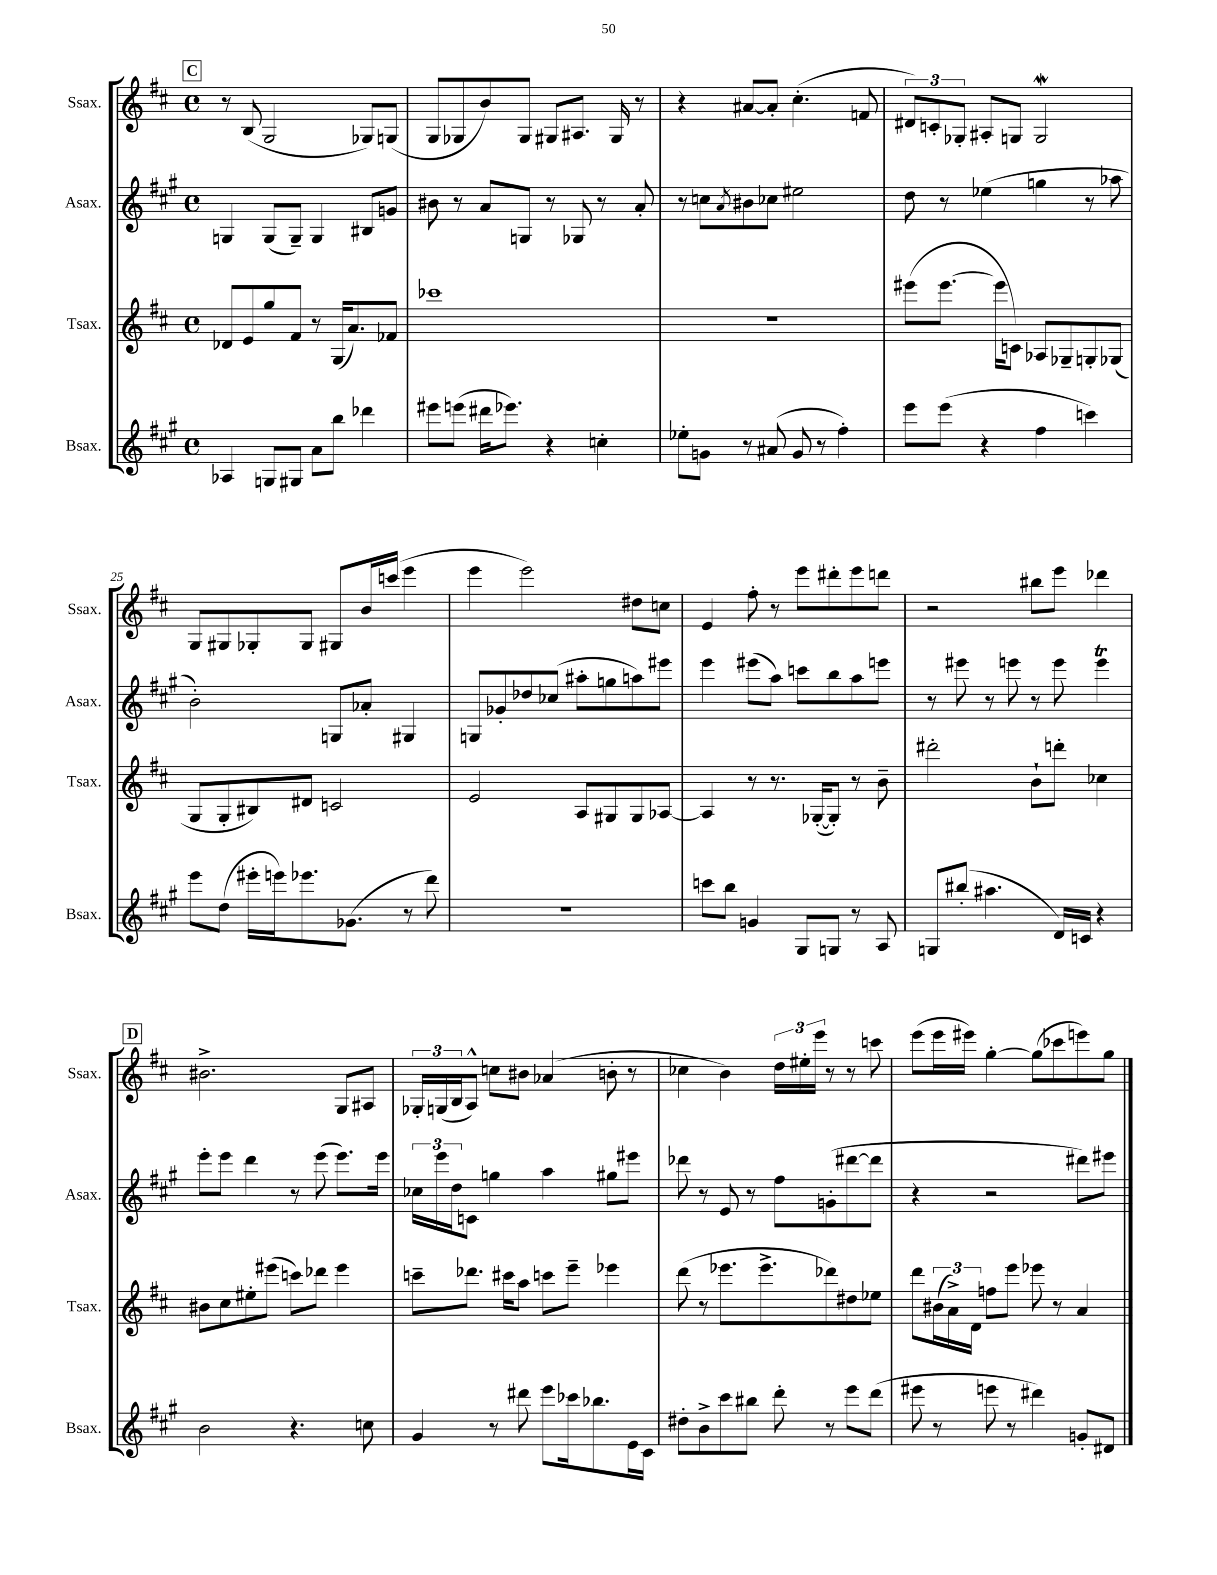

**kern	**kern	**kern	**kern
*part4	*part3	*part2	*part1
*staff4	*staff3	*staff2	*staff1
*I"Bsax.	*I"Tsax.	*I"Asax.	*I"Ssax.
*I'Bsax.	*I'Tsax.	*I'Asax.	*I'Ssax.
*clefG2	*clefG2	*clefG2	*clefG2
*k[f#c#g#]	*k[f#c#]	*k[f#c#g#]	*k[f#c#]
*M4/4	*M4/4	*M4/4	*M4/4
*met(c)	*met(c)	*met(c)	*met(c)
!!LO:REH:place=s1:t=C
=21	=21	=21	=21
4A-X/	8d-X/L	4Gn/	8r
.	8e/	.	(8B/
8Gn/L	8gg/	(8G/L	2G/
8G#X/J	8f#/J	8G~/J)	.
8a\L	8r	4G/	.
8bb\J	(16G/KL	.	.
.	8.a/)	.	.
4ddd-X\	.	8B#X/L	8G-X/L)
.	8f-X/J	8gn/J	(8Gn/J
=22	=22	=22	=22
8eee#X\L	1ccc-X	8b#X\	8G/L
(8eeen\J	.	8r	8G-X/
16ddd#X\KL	.	8a/L	8b/)
8.eee-X\J)	.	.	.
.	.	8Gn/J	8G-/J
4r	.	8r	8G#X/L
.	.	8G-X/	8.A#X/J
4ccn'\	.	8r	.
.	.	.	16G#/
.	.	8a'/	8r
=23	=23	=23	=23
8ee-X'\L	1r	8r	4r
8gn\J	.	8ccn\L	.
.	.	8qa/	.
8r	.	8b#X\	[8a#X/L
(8a#X/	.	8cc-X\J	8a#'/J]
8g/	.	2ee#X\	(4.cc#'\
8r	.	.	.
4ff#'\)	.	.	.
.	.	.	8fn/
=24	=24	=24	=24
8eee\L	(8eee#X\L	8dd\	12d#X/L)
.	.	.	12cn'/
(8eee\J	[8.eee#\J	8r	.
.	.	.	12G-X'/J
4r	.	(4ee-X\	8A#X'/L
.	16eee#\KL]	.	.
.	8cn\J)	.	8Gn/J
4ff#\	8A-X/L	4ggn\	2Gw/
.	8G-X~/	.	.
4cccn\)	8Gn'/	8r	.
.	(8G-X/J	8aa-X\	.
!!LO:LB:g=z
=25	=25	=25	=25
8eee\L	8G/L	2b'\)	8G/L
(8dd\J	8G'/	.	8G#X/
16eee#X'\LL	8B#X/)	.	8G-X'/
16eeen\J)	.	.	.
8.eee-X\	8d#X/J	.	8G-/J
.	2cn/	8Gn/L	8G#X/L
(8.g-X\J	.	.	.
.	.	8a-X'/J	16b/L
.	.	.	(16cccn/JJ
8r	.	4G#X/	4eee\
8ddd\)	.	.	.
=26	=26	=26	=26
1r	2e/	8Gn/L	4eee\
.	.	8g-X'/	.
.	.	8dd-X/	2eee\)
.	.	(8cc-X/J	.
.	8A/L	8aa#X'\L	.
.	8G#X/	8ggn\	.
.	8G#/	8aan\)	8dd#X\L
.	[8A-X/J	8eee#X\J	8ccn\J
=27	=27	=27	=27
8cccn\L	4A-/]	4eee\	4e/
8bb\J	.	.	.
4gn/	8r	(8eee#X\L	8ff#'\
.	8.r	8aa\J)	8r
8G#/L	.	8cccn\L	8eee\L
.	([16G-X'/KL	.	.
8Gn/J	8G-'/J])	8bb\	8ddd#X'\
8r	8r	8aa\	8eee\
8A/	8b~\	8eeen\J	8dddn\J
=28	=28	=28	=28
8Gn/L	2ddd#X'\	8r	2r
(8bb#X'/J	.	8eee#X\	.
4.aa#X\	.	8r	.
.	.	8eeen\	.
.	8b`\L	8r	8bb#X\L
16d/LL)	8dddn'\J	8eee\	8eee\J
16cn/JJ	.	.	.
4r	4cc-X\	4eeeT\	4ddd-X\
!!LO:LB:g=z
!!LO:REH:place=s1:t=D
=29	=29	=29	=29
2b\	8b#X\L	8eee'\L	2.b#X^\
.	8cc#\	8eee\J	.
.	8ee#X'\	4ddd\	.
.	(8eee#X\J	.	.
4.r	8cccn\L)	8r	.
.	8ddd-X\J	(8eee\	.
.	4eee#\	8.eee\L)	8G/L
8ccn\	.	.	8A#X/J
.	.	16eee\Jk	.
=30	=30	=30	=30
4g#/	8cccn~\L	24cc-X\LL	24G-X'/LL
.	.	24eee\	(24Gn/
.	.	24dd\J	24B/J
.	8.ddd-X\J	8cn\J	8A^^/J)
8r	.	4ggn\	8ccn\L
.	16ccc#X\KL	.	.
8ddd#X\	8aa\J	.	8b#X\J
8eee\L	8cccn\L	4aa\	(4a-X/
16ccc-X\k	8eee~\J	.	.
8.bb-X\	.	.	.
.	4eee-X\	8gg#X\L	8bn'\
16e\L	.	8eee#X\J	8r
16c#\JJ	.	.	.
=31	=31	=31	=31
8dd#X'\L	(8ddd\	8ddd-X\	4cc-X\
8b^\	8r	8r	.
8ccc#\	8.eee-X\L	8e/	4b\)
8bb#X\J	.	8r	.
.	8.eee-^\	.	.
8ddd'\	.	8ff#\L	24dd\LL
.	.	.	24ee#X'\
.	.	.	24eee\JJ
8r	8ddd-X\)	(8gn'\	8r
8eee\L	8dd#X\	[8ddd#X\	8r
(8ddd\J	8ee-X\J	8ddd#\J]	8cccn\
=32	=32	=32	=32
8eee#X\	8ddd\L	4r	(8eee\L
8r	(24b#X\L	.	16eee\L
.	24a^\)	.	.
.	.	.	16eee#X\JJ)
.	24d\JJ	.	.
8eeen\	8ffn\L	2r	[4gg'\
8r	8eee\J	.	.
4ddd#X\)	8eee-X\	.	(8gg\L]
.	8r	.	8ccc-X\
8gn'/L	4a/	8ddd#X\L)	8eeen\)
8d#X/J	.	8eee#X\J	8gg\J
==	==	==	==
*-	*-	*-	*-
